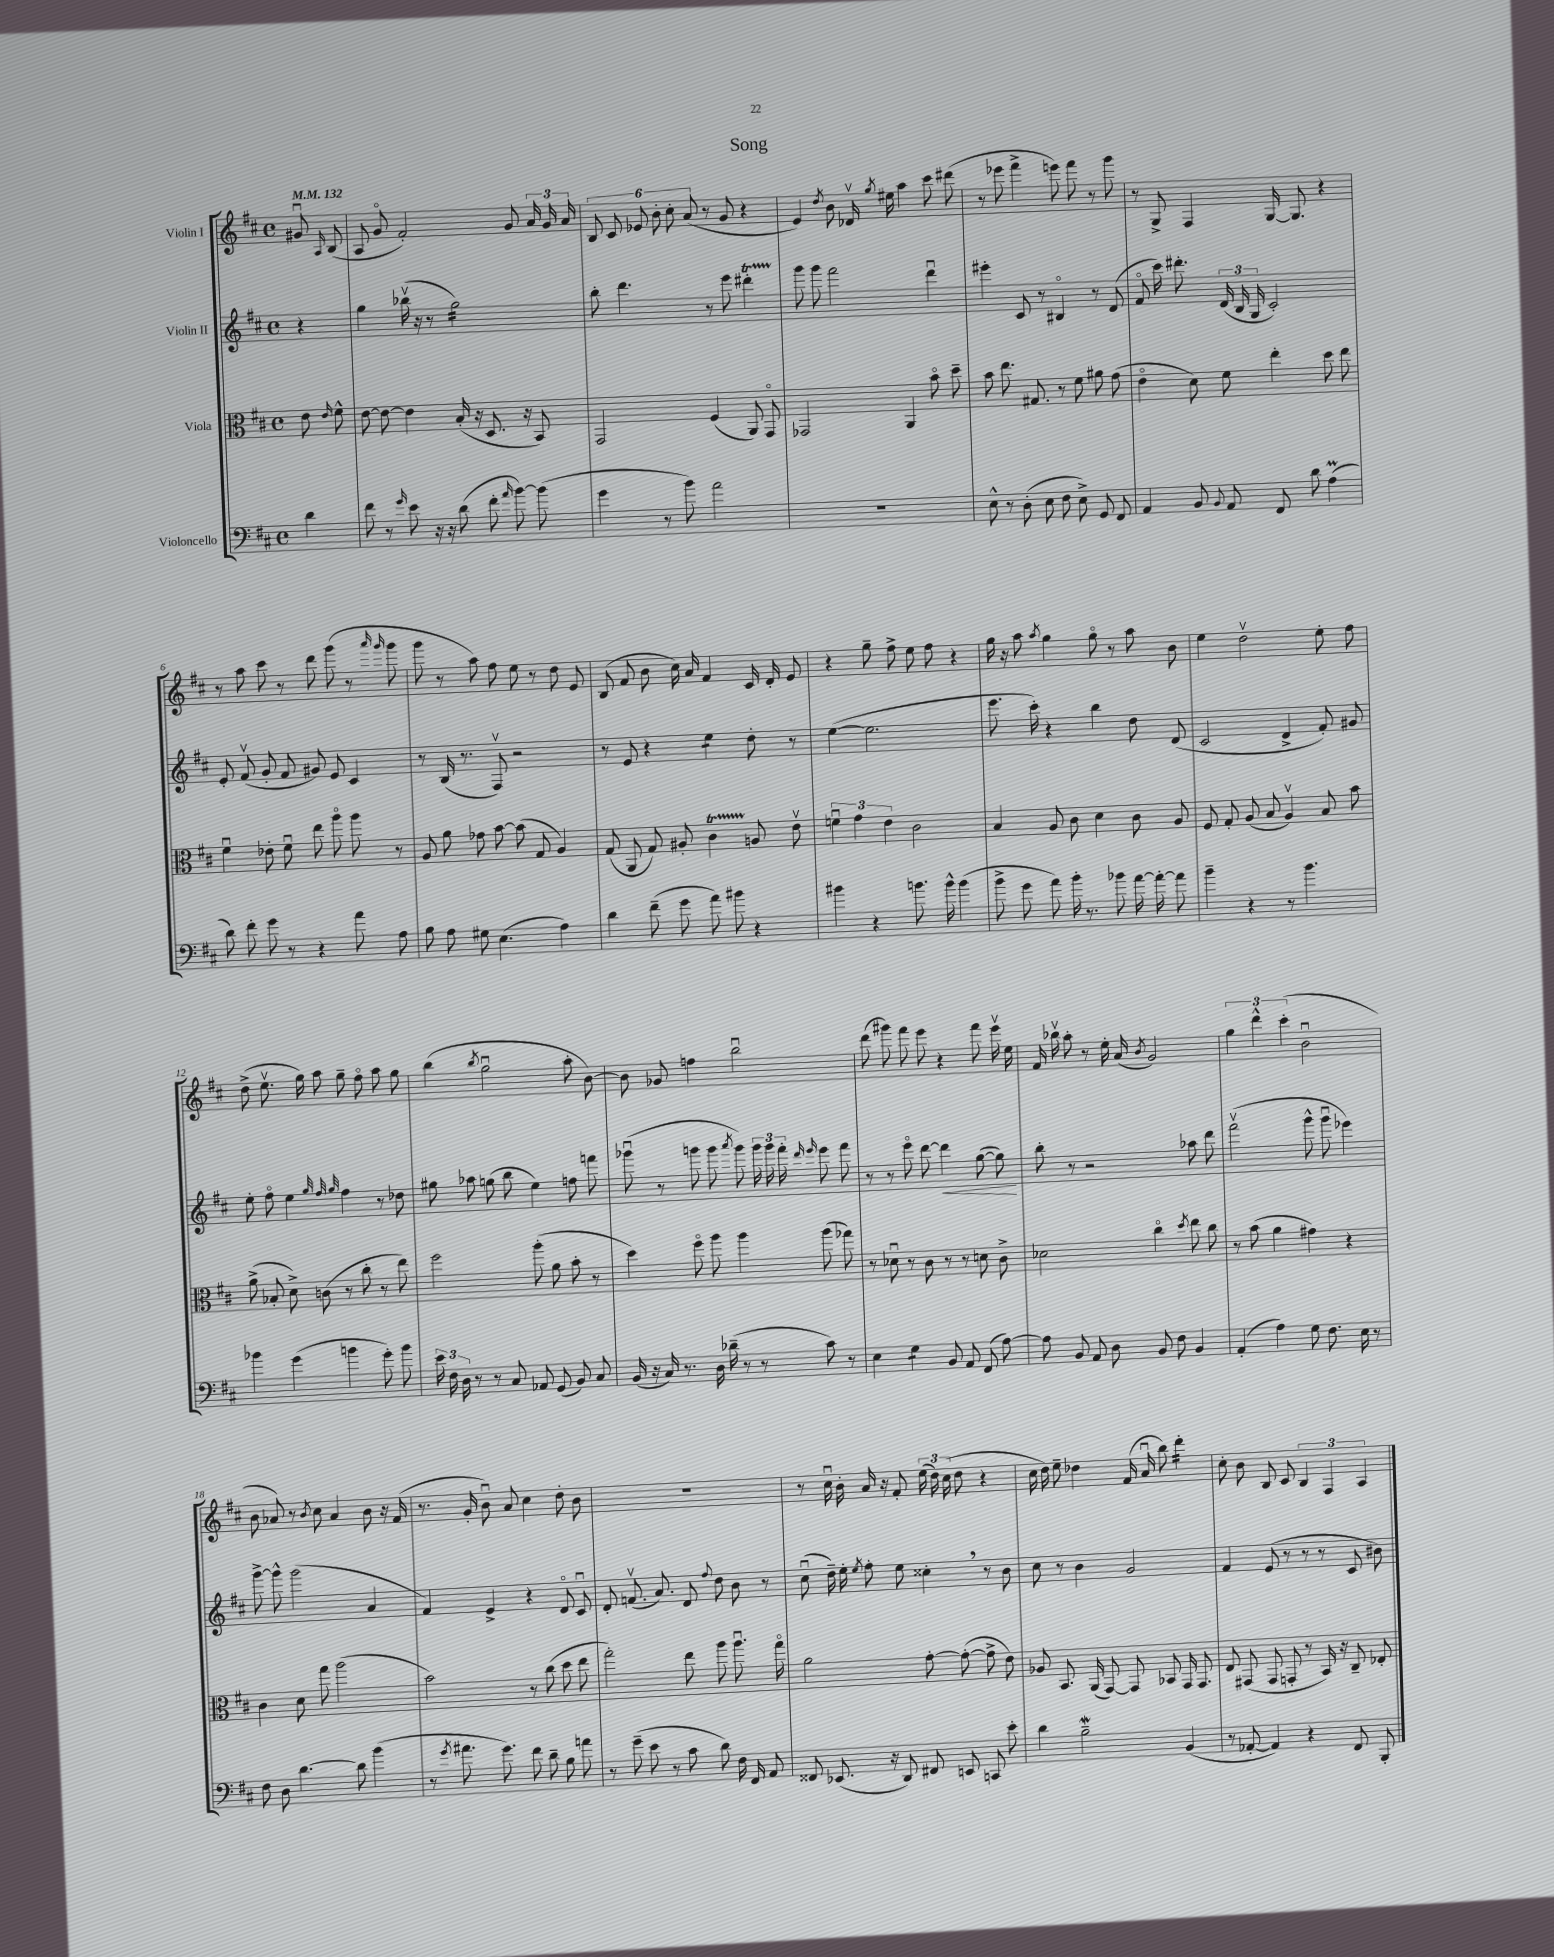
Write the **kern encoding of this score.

**kern	**kern	**kern	**kern
*staff4	*staff3	*staff2	*staff1
*clefF4	*clefC3	*clefG2	*clefG2
*k[f#c#]	*k[f#c#]	*k[f#c#]	*k[f#c#]
*M4/4	*M4/4	*M4/4	*M4/4
*met(c)	*met(c)	*met(c)	*met(c)
*MM132	*MM132	*MM132	*MM132
4d\	8e\	4r	8g#u/
.	16qqe/	.	16qqA/
.	8f#^^\	.	(8B/
=	=	=	=
8f#\	[8e\	4gg\	8A/
8r	8e\_	.	8go/
16qqg/	.	.	.
8e\	4e\]	(16bb-v\	2f#'/)
.	.	16r	.
16r	.	8r	.
16r	.	.	.
(8d\	(16B'/	2gg\)	.
.	16r	.	.
8f#'\	8.D/	.	.
16qqa/	.	.	.
[8b\)	.	.	8g/
.	16r	.	.
(8b\]	8BB/)	.	24a/
.	.	.	24g/
.	.	.	24a/
=	=	=	=
4g\	2GG/	8bb'\	12B/
.	.	.	12c#/
.	.	4.ddd\	.
.	.	.	12e-/
8r	.	.	12b'\
.	.	.	12cc#'\
8b\)	.	.	.
.	.	.	(12a/
2a\	(4F#/	8r	8r
.	.	8eee\	8g/
.	8AA/)	4ddd#'\	4r
.	8GGo/	.	.
=	=	=	=
1r	2GG-/	8ggg\	4e/)
.	.	8ggg\	.
.	.	.	8qdd/
.	.	2fff#\	8b\
.	.	.	16d-v/
.	.	.	8qgg/
.	.	.	16ee#\
.	4AA/	.	4aa\
.	8bo\	4dddu\	8ccc#\
.	8dd~\	.	(8ddd#\
=	=	=	=
8E^^\	8b\	4eee#'\	8r
8r	8.ee\	.	8eee-\
(8D'\	.	8c#/	4fff#^\
.	8.G#/	.	.
8E\	.	8r	.
8F#\	8r	4B#o/	8eee\)
8E^\)	8f#\	.	8fff#\
8GG/	8a#\	8r	8r
8FF#/	(8g\	(8d/	8ggg\
=	=	=	=
4AA/	4eo\	8f#o/	8r
.	.	16ccc#\)	8G^/
.	.	8.ddd#'\	.
8BB/	8d\)	.	4F#/
8qqBB/	.	.	.
8AA/	8f#\	(24d/	.
.	.	24B/	.
.	.	24G/	.
8FF#/	4ee'\	2c#'/)	[16G/
.	.	.	8.G/]
8d\	.	.	.
(4A\	8dd\	.	4r
.	8ee\	.	.
=	=	=	=
8d\)	4f#u\	8e'/	8r
8f#'\	.	(8f#v/	8aa\
8g\	8e-'\	8g'/	8ccc#\
8r	8f#u\	8f#/	8r
4r	8ee\	8g#/)	8ddd\
.	8aao\	8e/	(8ggg\
8a\	8aa\	4c#/	8r
.	.	.	16qqaaa/
.	.	.	16qqggg/
8A\	8r	.	8ggg\
=	=	=	=
8B\	8A/	8r	8ggg\
8A\	8a\	(16B/	8r
.	.	8.r	.
8G#\	8g-\	.	8aa\)
(4.E\	[8b\	8F#v/)	8ff#\
.	(8b\]	2r	8ee\
.	8G/	.	8r
4A\)	4A/)	.	8dd\
.	.	.	8e/
=	=	=	=
4d\	(8G/	8r	(8B/
.	8AA/	8e/	8f#/
(8f#~\	8G/)	4r	8b\
8g\	8A#'/	.	16cc#\)
.	.	.	16a/
8a\)	4c#\	4ee\	4f#/
8b#\	.	.	.
4r	8A/	8dd'\	16c#/
.	.	.	16d'/
.	8ev\	8r	8e/
=	=	=	=
4b#\	6fu\	([4ee\	4r
.	6g\	.	.
4r	.	2.ee\]	8gg~\
.	6e\	.	.
.	.	.	8ff#^\
8.b\	2c#\	.	8ee\
.	.	.	8ff#\
16b^^\	.	.	.
(4b\	.	.	4r
=	=	=	=
8b^\	4B/	8.eee\	16gg\
.	.	.	16r
8g\	.	.	8aa\
.	.	16ccc#'\)	.
.	.	.	8qaa/
8a\)	8A/	4r	4gg\
16b'\	8c#\	.	.
8.r	.	.	.
.	4d\	4bb\	8ggo\
8b-\	.	.	8r
[16a\	8c#\	8dd\	8aa\
16a'\_	.	.	.
8a\]	8A/	(8d/	8b\
=	=	=	=
4b~\	8F#/	2c#/	4ee\
.	8G'/	.	.
4r	(8A/	.	2ddv\
.	8B/	.	.
8r	4Av/)	4d^/	.
4.b\	.	.	.
.	8B/	8f#'/)	8ee'\
.	8b\	8g#/	8ff#\
=	=	=	=
4b-\	(8a^\	8ee'\	(8dd^\
.	8B-'/	8ff#o\	8.eev\
(4g\	8d^\)	4ee\	.
.	.	.	16gg\)
.	(8c\	.	8aa\
.	.	32qqgg/	.
.	.	32qqff#/	.
.	.	32qqgg/	.
4b\	8r	4ff#\	8gg~\
.	8cc#'\	.	8ff#o\
8g'\)	8r	8r	8aa\
8b\	8ee\)	8dd-\	8gg\
=	=	=	=
24e\	2ff#\	8gg#\	(4bb\
24F#\	.	.	.
24D\	.	.	.
8r	.	8aa-\	.
.	.	.	8qbb/
8r	.	(8gg\	2ggu\
8C#/	.	8bb\	.
8AA-/	(8aa'\	4ee\)	.
(8GG/	8a\	.	.
8BB/)	8b'\	8ff\	8aa'\
8C#/	8r	8fff\	[8b\)
=	=	=	=
(16BB/	4dd\)	(8ggg-u\	8b\]
16r	.	.	.
16C#/)	.	8r	8g-/
8.r	.	.	.
.	8ff#o\	8ggg\	4ff\
16D\	8aa\	8ggg\	.
(16d-~\	.	.	.
.	.	8qaaa/	.
8r	4aa\	8ggg\)	2bbu\
8r	.	24ggg\	.
.	.	24ggg\	.
.	.	24fff#'\	.
.	.	16qqddd/	.
.	.	16qqeee/	.
8c#\)	(8aa\	8eee\	.
8r	8gg-\)	8fff#\	.
=	=	=	=
4E\	8r	8r	(8ddd\
.	8d-u\	8r	8ggg#\)
4G\	8r	8eeeo\	8fff#\
.	8c#\	[8ddd\	8eee\
8BB/	8r	4ddd\]	4r
8AA/	8r	.	.
(8FF#/	8d\	([8gg\	8fff#\
[8A\)	8c#^\	8gg\])	16eeev\
.	.	.	16ee\
=	=	=	=
8A\]	2d-\	8bb'\	16f#/
.	.	.	16bb-v\
8BB/	.	8r	8aa'\
8AA/	.	2r	8r
8D\	.	.	16ee'\
.	.	.	(16a/
.	.	.	8qb/
8BB/	4cc#o\	.	2g/)
8F#\	.	.	.
.	8qdd/	.	.
4BB/	8ee\	8aa-\	.
.	8cc#\	8ddd\	.
=	=	=	=
(4AA'/	8r	(2fff#v\	6gg\
.	(8b\	.	.
.	.	.	6ddd^^\
4A\)	4a\	.	.
.	.	.	(6ccc#'\
8G\	4g#\)	8ggg^^\	2bu\
8.F#\	.	8gggu\	.
.	4r	4eee-\)	.
16E\	.	.	.
8r	.	.	.
=	=	=	=
8F#\	4c#\	[8ggg^\	8b\
8D\	.	8ggg^^\]	8a-/)
[4.d\	8d\	(2ggg\	8r
.	.	.	8qb/
.	8gg\	.	8cc#\
.	(2aa\	.	4a-/
8d\]	.	.	.
(4b\	.	4a/	8b\
.	.	.	16r
.	.	.	(16f#/
=	=	=	=
8r	2b\)	4f#/)	8.r
8qg/	.	.	.
8.a#\	.	.	.
.	.	.	16g'/
.	.	4e^/	8bu\)
8.g\)	.	.	.
.	.	.	8a/
8f#\	8r	4r	4cc#\
8d~\	(8cc#\	.	.
8B\	8dd\	8do/	8dd'\
8a\	8ee\	8c#u/	8b\
=	=	=	=
8r	2gg'\)	8d'/	1r
(8g~\	.	(8.fv/	.
8e\	.	.	.
.	.	8.a/)	.
8r	.	.	.
8c#\	8ee\	8d/	.
.	.	8qqff#/	.
8d\)	8aa\	8dd\	.
16F#\	8.aau\	8b\	.
16FF#/	.	.	.
8AA/	.	8r	.
.	16ggo\	.	.
=	=	=	=
8FF##/	2a\	(8cc#u\	8r
(8.EE-/	.	16dd~\)	16cc#u\
.	.	16ee'\	16b'\
.	.	8qee/	.
.	.	8ff#'\	16a/
16r	.	.	16r
8DD/)	.	8ee\	8f#'/
8FF#/	[8g'\	4cc##'\	(24ee\
.	.	.	24dd\)
.	.	.	(24cc#\
8EE/	(8g'\_	.	8dd\
8CC/	8g^\]	8r	4r
8e'\	8e\)	8b\	.
=	=	=	=
4d\	8A-/	8cc#\	16cc#\
.	.	.	16dd\)
.	8.BB/	8r	8ee~\
2B~\	.	4b\	4dd-\
.	(16AA/	.	.
.	[8GG/)	.	.
.	8GG/]	2g/	(16f#/
.	.	.	16au/
.	8BB-/	.	8bb\)
(4BB/	16GG/	.	4ddd'\
.	8.GG/	.	.
=	=	=	=
8r	8E/	4f#/	8cc#'\
[8AA-'/	(8GG#/	.	8b\
4AA-/])	8GG#/	(8e/	8B/
.	8GG'/	8r	8c#/
4r	8r	8r	6B/
.	16BB/)	8r	.
.	.	.	6F#/
.	16r	.	.
8FF#/	8C#~/	8c#/	.
.	.	.	6A/
8BBB'/	8E-'/	8b#\)	.
==	==	==	==
*-	*-	*-	*-
